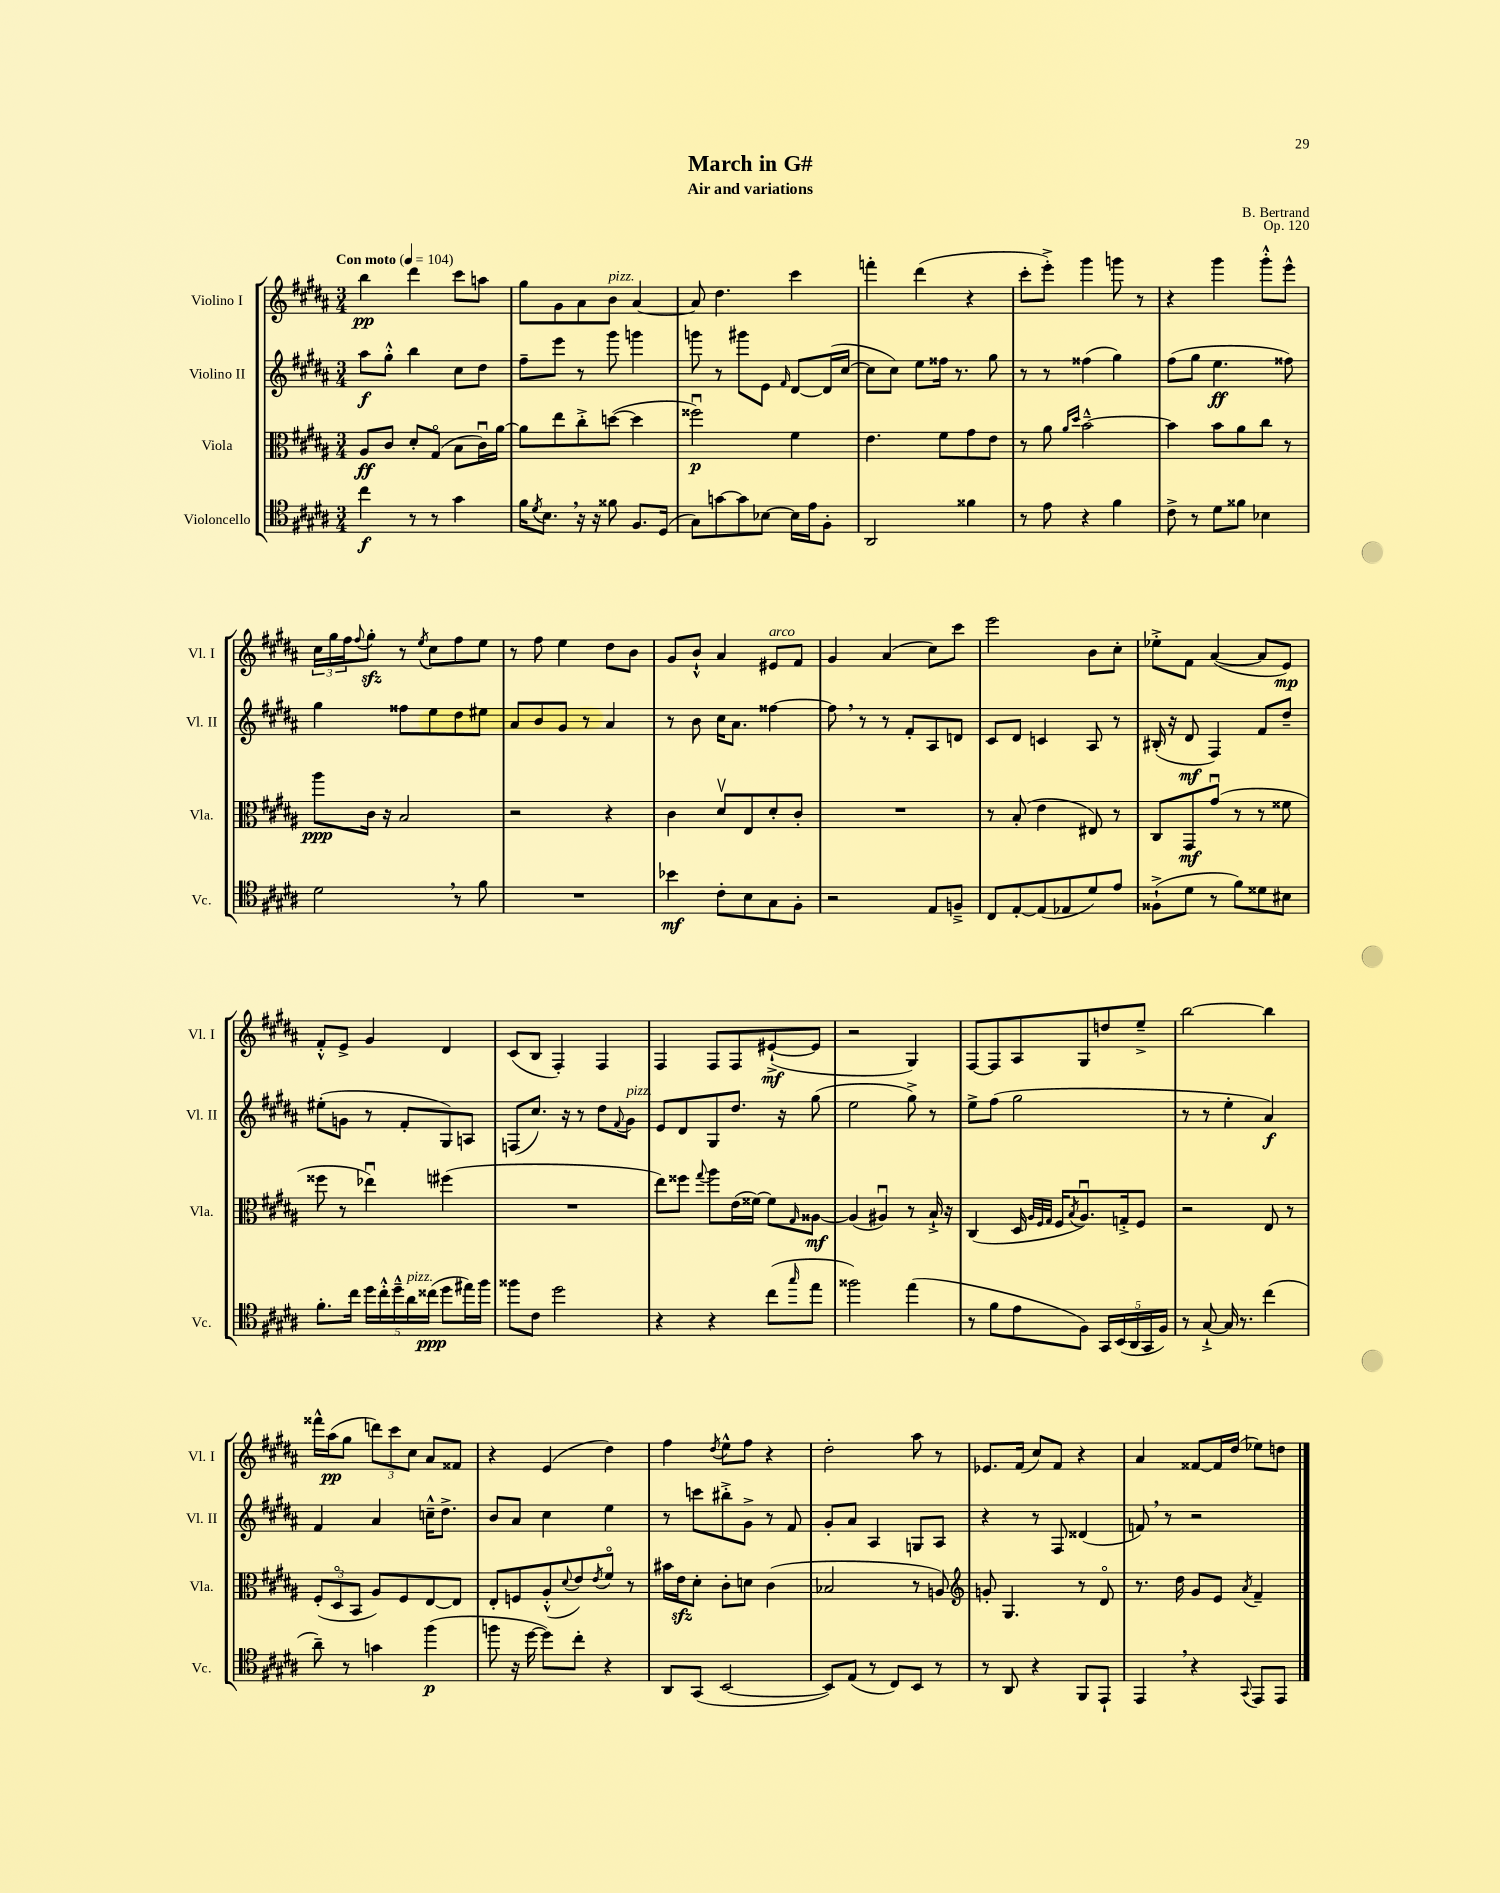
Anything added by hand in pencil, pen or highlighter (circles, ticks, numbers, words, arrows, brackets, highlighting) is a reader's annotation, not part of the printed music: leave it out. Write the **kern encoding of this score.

**kern	**kern	**kern	**kern
*staff4	*staff3	*staff2	*staff1
*clefC4	*clefC3	*clefG2	*clefG2
*k[f#c#g#d#a#]	*k[f#c#g#d#a#]	*k[f#c#g#d#a#]	*k[f#c#g#d#a#]
*M3/4	*M3/4	*M3/4	*M3/4
*MM104	*MM104	*MM104	*MM104
4cc#	8A#	8aa#	4bb
.	8c#	8gg#'^^	.
8r	8d#'	4bb	4ddd#
8r	(8G#o	.	.
4g#	8B	8cc#	8ccc#
.	16c#u)	8dd#	8aa
.	[16a#	.	.
=	=	=	=
16f#	8a#]	8ff#~	8gg#
8qd#	.	.	.
8.B	.	.	.
.	8ee	8eee	8g#
16r	8cc#'^	8r	8a#
16r	.	.	.
8f##	([8dd	8ggg#	8b
8.F#	4dd]	4ggg	[4a#
(16D#	.	.	.
=	=	=	=
8G#)	2ff##u)	8ggg	8a#]
[8g	.	8r	4.dd#
8g]	.	8ggg#	.
[8B-	.	8e	.
.	.	16qqf#	.
16B-]	4f#	[8d#	4ccc#
16e	.	.	.
8F#'	.	(16d#]	.
.	.	[16cc#	.
=	=	=	=
2AA#	4.e	8cc#]	4fff'
.	.	8cc#)	.
.	.	8ee	(4ddd#
.	8f#	16ff##	.
.	.	8.r	.
4f##	8g#	.	4r
.	8e	8gg#	.
=	=	=	=
8r	8r	8r	8ccc#'
8e	8a#	8r	8eee'^)
.	16qqa#	.	.
.	16qqdd#	.	.
4r	[2b~^^	(4ff##	4ggg#
4f#	.	4gg#)	8ggg
.	.	.	8r
=	=	=	=
8c#^	4b]	(8ff#	4r
8r	.	8gg#	.
8d#	8b	4.ee	4ggg#
8f##	8a#	.	.
4B-	8cc#	.	8ggg#'^^
.	8r	8ff##)	8eee^^
=	=	=	=
2d#	8aa#	4gg#	24cc#
.	.	.	24gg#
.	.	.	24ff#
.	.	.	8qqff#
.	16c#	.	8gg#'
.	16r	.	.
.	2B	8ff##	8r
.	.	.	8qee
.	.	8ee	8cc#
8r	.	8dd#	8ff#
8f#	.	8ee#	8ee
=	=	=	=
2.r	2r	8a#	8r
.	.	8b	8ff#
.	.	8g#	4ee
.	.	8r	.
.	4r	4a#	8dd#
.	.	.	8b
=	=	=	=
4b-	4c#	8r	8g#
.	.	8b	8b`^^
8c#'	8d#v	16cc#	4a#
.	.	8.a#	.
8B	8E	.	.
8G#	8d#'	[4ff##	8e#
8F#'	8c#'	.	8f#
=	=	=	=
2r	2.r	8ff##]	4g#
.	.	8r	.
.	.	8r	(4a#
.	.	8f#'	.
8E	.	8A#	8cc#)
8F~^	.	8d	8ccc#
=	=	=	=
8C#	8r	8c#	2eee
[8E'	(8B'	8d#	.
(8E]	4e	4c	.
8E-	.	.	.
8d#)	8E#)	8A#	8b
8e	8r	8r	8cc#'
=	=	=	=
(8F##`^	8C#	(16B#'	8ee-'^
.	.	16r	.
8d#	8GG#	8d#	8f#
8r	(8g#u	4F#)	([4a#
8f#)	8r	.	.
8d##	8r	8f#	8a#]
8B#	8f##	8dd#~	8e)
=	=	=	=
8.f#'	8ff##	(8ee#'	8f#'^^
.	8r	8g	8e^
16cc#	.	.	.
20dd#	4ee-u)	8r	4g#
20cc#'^^	.	.	.
20dd#~^^	.	.	.
.	.	8f#'	.
20a#	.	.	.
(20cc##	.	.	.
8dd#	(4ff#	8G#)	4d#
16ee#)	.	8A	.
16ff#	.	.	.
=	=	=	=
8ff##	2.r	(8F	(8c#
8c#	.	8.cc#)	8B
2dd#	.	.	4F#')
.	.	16r	.
.	.	8r	.
.	.	8dd#	4F#
.	.	8qqf#	.
.	.	8g#	.
=	=	=	=
4r	8ee)	8e	4F#
.	8ff##	8d#	.
.	8qqgg#	.	.
4r	8aa#	8G#	8F#
.	(16e	8.dd#	8F#
.	[16f##)	.	.
(8cc#	8f##]	.	([8e#`^
.	.	16r	.
16qqgg#	16qqG#	.	.
8ee	[8A##	(8gg#	8e#]
=	=	=	=
2ff##)	(4A##]	2ee	2r
.	4A#u)	.	.
(4ee	8r	8gg#^)	4G#)
.	16B`^	8r	.
.	16r	.	.
=	=	=	=
8r	(4C#	8ee^	[8F#
8f#	.	(8ff#	8F#]
8e	16D#	2gg#	8A#
.	32qqA#	.	.
.	32qqF#	.	.
.	32qqG#	.	.
.	16F#	.	.
.	8qB	.	.
8F#)	8.A#u)	.	8G#
20GG#	.	.	8dd
(20BB	.	.	.
.	16G'^	.	.
20AA#	.	.	.
.	8F#	.	8ee~^
20GG#	.	.	.
20F#)	.	.	.
=	=	=	=
8r	2r	8r	[2bb
[8G#`^	.	8r	.
16G#]	.	4ee'	.
8.r	.	.	.
(4cc#	8E	4a#)	4bb]
.	8r	.	.
=	=	=	=
8a#~)	(12F#'	4f#	16fff##^^
.	.	.	(16aa#
.	12D#o	.	.
8r	.	.	8gg#
.	12BB	.	.
4g	8A#)	4a#	12ddd)
.	.	.	12ccc#
.	8F#	.	.
.	.	.	12cc#
(4ff#	[8E	16cc~^^	8a#
.	.	8.dd#^	.
.	8E]	.	8f##
=	=	=	=
8ff	8E'	8b	4r
16r	8F	8a#	.
[16dd#	.	.	.
8dd#])	(8A#'^^	4cc#	(4e
.	8qqd#	.	.
8cc#'	8e)	.	.
.	8qe	.	.
4r	8f#o	4ee	4dd#)
.	8r	.	.
=	=	=	=
8AA#	16b#	8r	4ff#
.	16e	.	.
(8GG#	8d#'	8ccc	.
.	.	.	8qdd#
[2BB	8c#'	8bb#'^	8ee^^
.	8d	8g#^	8ff#
.	(4c#	8r	4r
.	.	8f#	.
=	=	=	=
8BB])	2B-	8g#'	2dd#'
(8E	.	8a#	.
8r	.	4A#	.
8C#)	.	.	.
8BB	8r	8G	8aa#
8r	8A)	8A#	8r
=	=	=	=
*	*clefG2	*	*
8r	8g'	4r	8.e-
8AA#	4.G#	.	.
.	.	.	(16f#
4r	.	8r	8cc#)
.	.	8F#	8f#
8FF#	8r	(4d##	4r
8EE`	8d#o	.	.
=	=	=	=
4EE	8.r	8f)	4a#
.	.	8r	.
.	16dd#	.	.
4r	8g#	2r	[8f##
.	8e	.	16f##]
.	.	.	(16dd#
8qqGG#	8qa#	.	.
8EE	4f#~	.	8ee-)
8EE	.	.	8dd
==	==	==	==
*-	*-	*-	*-
